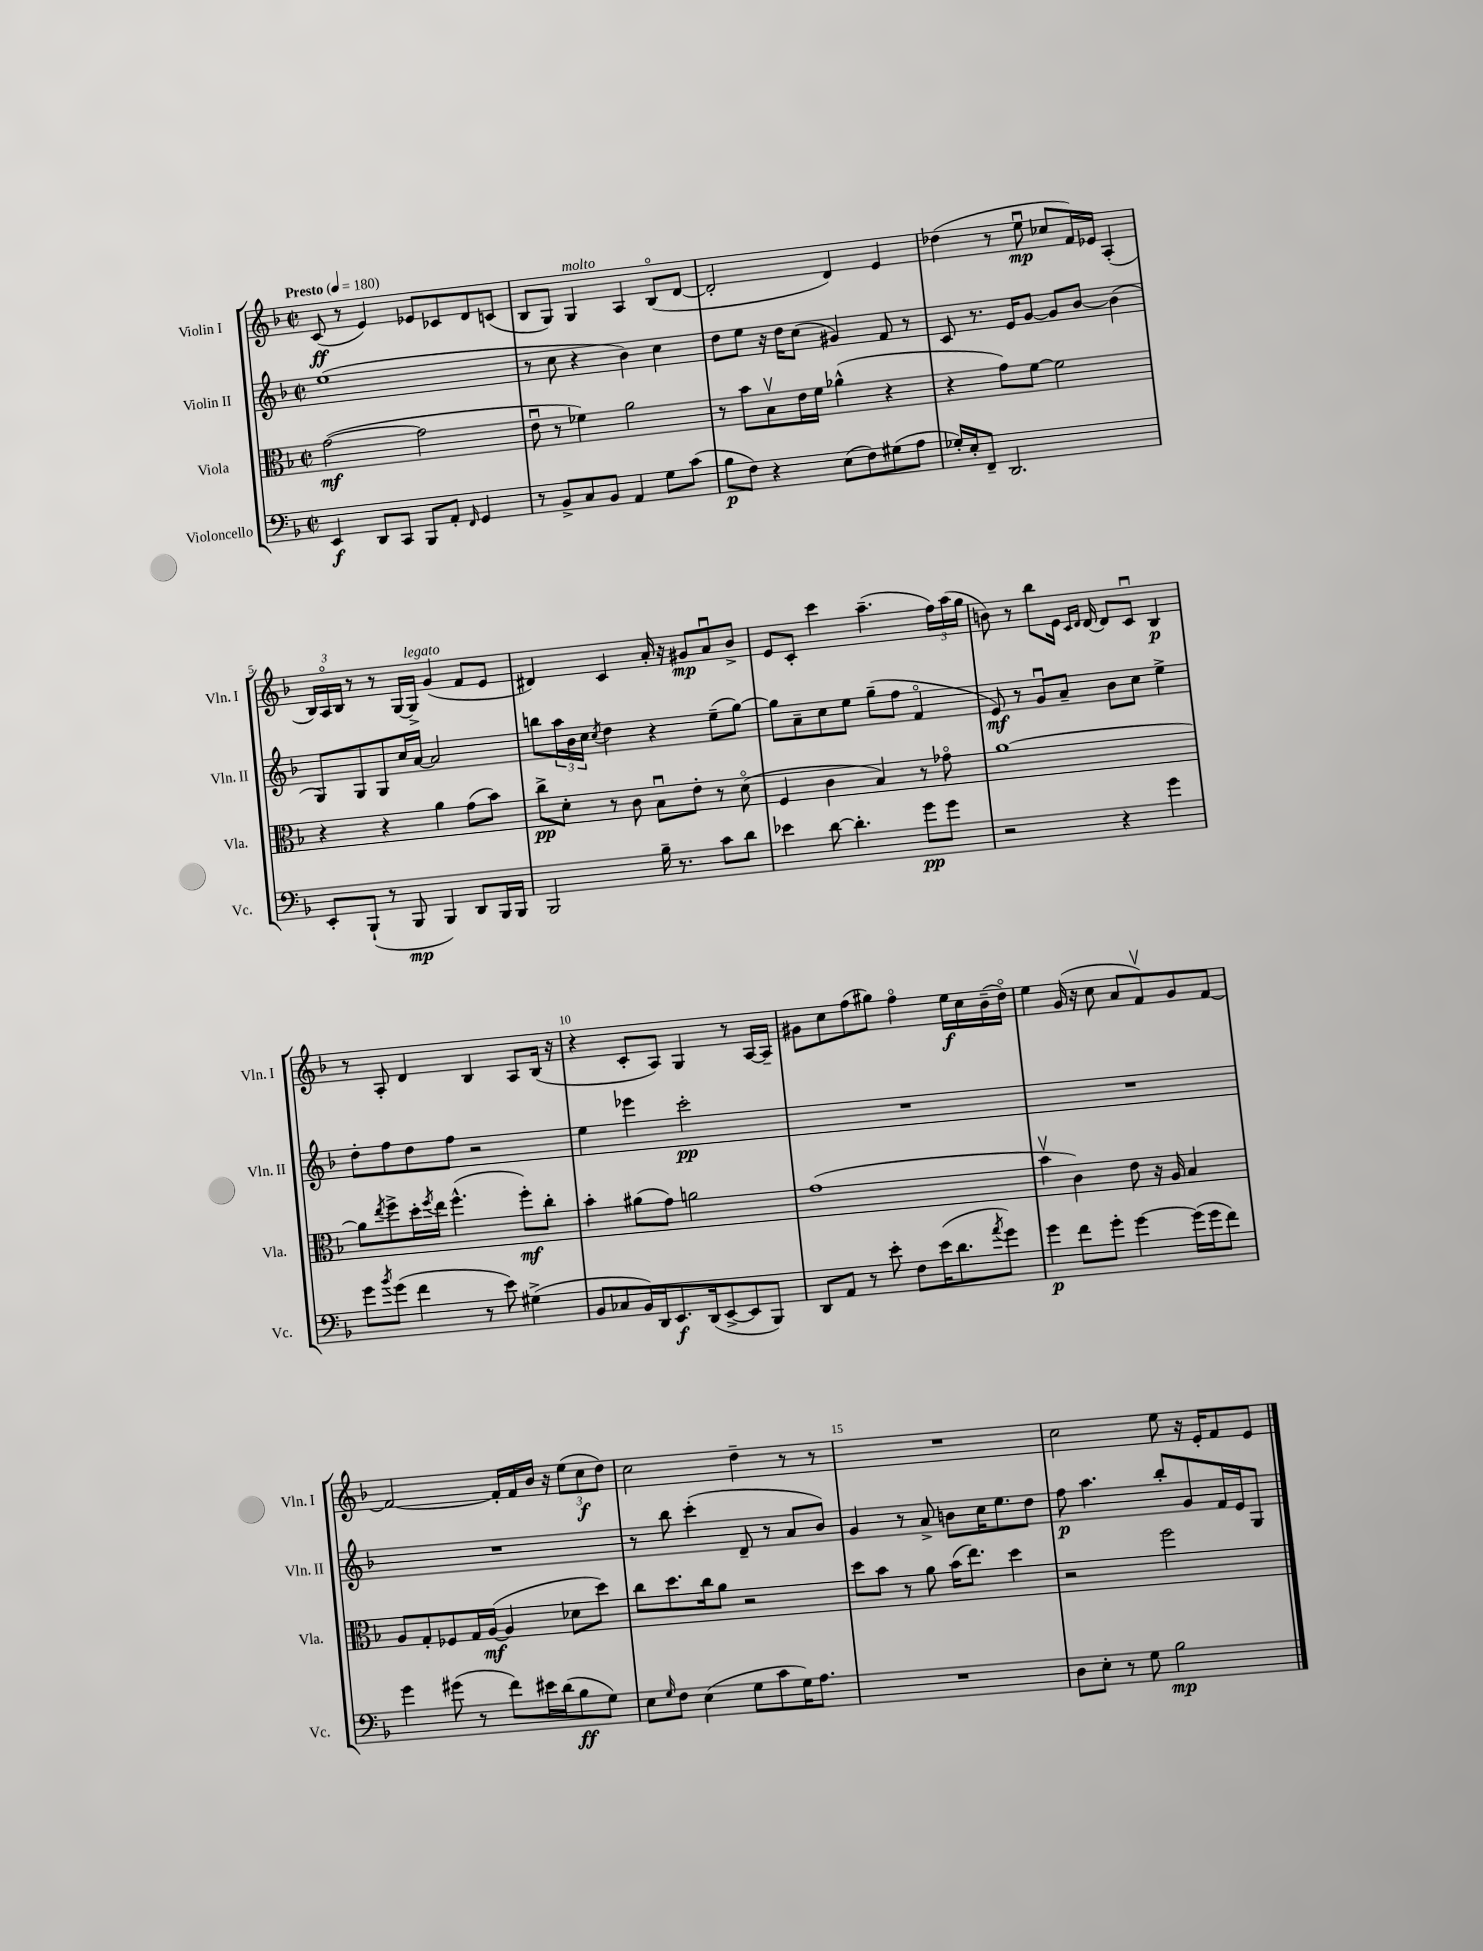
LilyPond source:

<<
\new StaffGroup <<
\new Staff = "s0" \with { instrumentName = "Violin I" shortInstrumentName = "Vln. I" } {
    \clef treble \key f \major \defaultTimeSignature \time 2/2 \tempo "Presto" 4 = 180
    c'8\ff( r8 e'4) ees'8 ces'8 d'8 c'8( |
    bes8 g8) g4^\markup { \italic "molto" } a4 bes8\flageolet( d'8~ |
    d'2-. d'4) e'4 |
    des''4( r8 e''8\downbow\mp ces''8 f'16) ees'16 a4-.( |
    \tuplet 3/2 { bes16) a16\flageolet bes16 } r8 r8 g16~ g16->^\markup { \italic "legato" } g'4( f'8 e'8 |
    dis'4) c'4 a'16-. r16 gis'8\mp a'8\downbow bes'8-> |
    e'8 c'8-. c'''4 a''4.--( \tuplet 3/2 { f''16) a''16( g''16 } |
    b'8) r8 bes''8 e'16 \grace { c'16 d'16 } d'16~ d'8 c'8\downbow bes4\p |
    r8 a8-. d'4 bes4 a8 bes16( r16 |
    r4 c'8-. a8) g4 r8 a16~ a16-- |
    gis'8 c''8 f''8( gis''8) f''4\flageolet e''16\f c''16 bes'16--( d''16\flageolet) |
    e''4 g'16( r16 c''8 a'8 f'8\upbow) g'8 f'8~ |
    f'2~ f'16-. f'16 bes'16 r16 \tuplet 3/2 { e''8( c''8\f d''8) } |
    c''2 d''4-- r8 r8 |
    R1 |
    c''2 e''8 r16 e'16-. f'8 e'8 \bar "|." |
}
\new Staff = "s1" \with { instrumentName = "Violin II" shortInstrumentName = "Vln. II" } {
    \clef treble \key f \major \defaultTimeSignature \time 2/2
    e''1( |
    r8 c''8 r4 bes'4) c''4 |
    d''8 e''8 r16 d''16 c''8( gis'4) f'8 r8 |
    c'8 r8. e'16 g'8~ g'8 bes'8~ bes'4( |
    g8) g8 g8 c''16 a'16~ a'2 |
    b''8 \tuplet 3/2 { a''16 bes'16 c''16 } \acciaccatura { c''8 } d''4 r4 e''8--( g''8~) |
    g''8 a'8-- c''8 e''8 g''8--( f''8 f'4\flageolet |
    e'8\mf) r8 g'8\downbow a'8-- bes'8 c''8 e''4-> |
    d''8-. f''8 d''8 f''8 r2 |
    e''4 ees'''4 c'''2-.\pp |
    R1 |
    R1 |
    R1 |
    r8 bes''8 c'''4-.( d'8-- r8 a'8 bes'8) |
    g'4 r8 a'8-> b'8 c''16 e''8. d''8 |
    f''8\p a''4. bes''8-. g'8 f'16 e'16 g8 \bar "|." |
}
\new Staff = "s2" \with { instrumentName = "Viola" shortInstrumentName = "Vla." } {
    \clef alto \key f \major \defaultTimeSignature \time 2/2
    g'2~\mf( g'2 |
    e'8\downbow r8 fes'4) a'2 |
    r8 bes'8 bes8\upbow e'16 f'16 aes'4-^( r4 |
    r4 g'8) f'8~ f'2 |
    r4 r4 a'4 g'8( bes'8) |
    c''8->\pp d'8-. r8 c'8 bes8\downbow e'8-. r8 d'8\flageolet( |
    f4 c'4 bes4) r8 ges'8\flageolet |
    a'1~ |
    a'8 \acciaccatura { e''8 } f''8-> d''16-. \acciaccatura { f''8 } e''16 f''4.-^( f''8-.\mf) c''8-. |
    bes'4-. ais'8( g'8) a'2 |
    g'1( |
    bes'4\upbow c'4) e'8 r16 a16 bes4 |
    a8 g8-. fes8 g16 a16~\mf( a4 des'8 d''8) |
    c''8 d''8. c''16 a'8 r2 |
    d''8 bes'8 r8 a'8 bes'16( e''8.) d''4 |
    r2 f''2 \bar "|." |
}
\new Staff = "s3" \with { instrumentName = "Violoncello" shortInstrumentName = "Vc." } {
    \clef bass \key f \major \defaultTimeSignature \time 2/2
    e,4\f d,8 c,8 bes,,8 a,8-. \grace { f,16 } g,4 |
    r8 bes,8-> c8 bes,8 a,4 g8 c'8( |
    bes8\p f8) r4 e8( f8) gis8( a8 |
    ges16-.) e16-. f,8-- d,2. |
    e,8-. bes,,8-!( r8 bes,,8\mp bes,,4) d,8 bes,,16 bes,,16 |
    bes,,2 bes16-- r8. c'8 d'8 |
    ees'4 d'8~ d'4.-. g'8\pp g'8 |
    r2 r4 g'4 |
    g'8 \acciaccatura { bes'8 } g'8( f'4 r8 e'8) gis4->( |
    bes,8 ces8 bes,16) d,16 e,8.\f d,16( e,8~-> e,8 bes,,8) |
    d,8 a,8 r8 e'8-. f8 e'16( d'8. \acciaccatura { a'8 } g'8) |
    g'4\p f'8 g'8-. g'4~ g'16( g'16 f'8) |
    g'4 gis'8( r8 f'8) eis'16 d'16( bes8\ff g8) |
    e8 \grace { g16 } f8 e4( g8 c'8 g16) a8. |
    R1 |
    d8 e8-. r8 g8 bes2\mp \bar "|." |
}
>>
>>
\layout { \context { \Score \override BarNumber.break-visibility = ##(#f #t #t) barNumberVisibility = #(every-nth-bar-number-visible 5) } }
